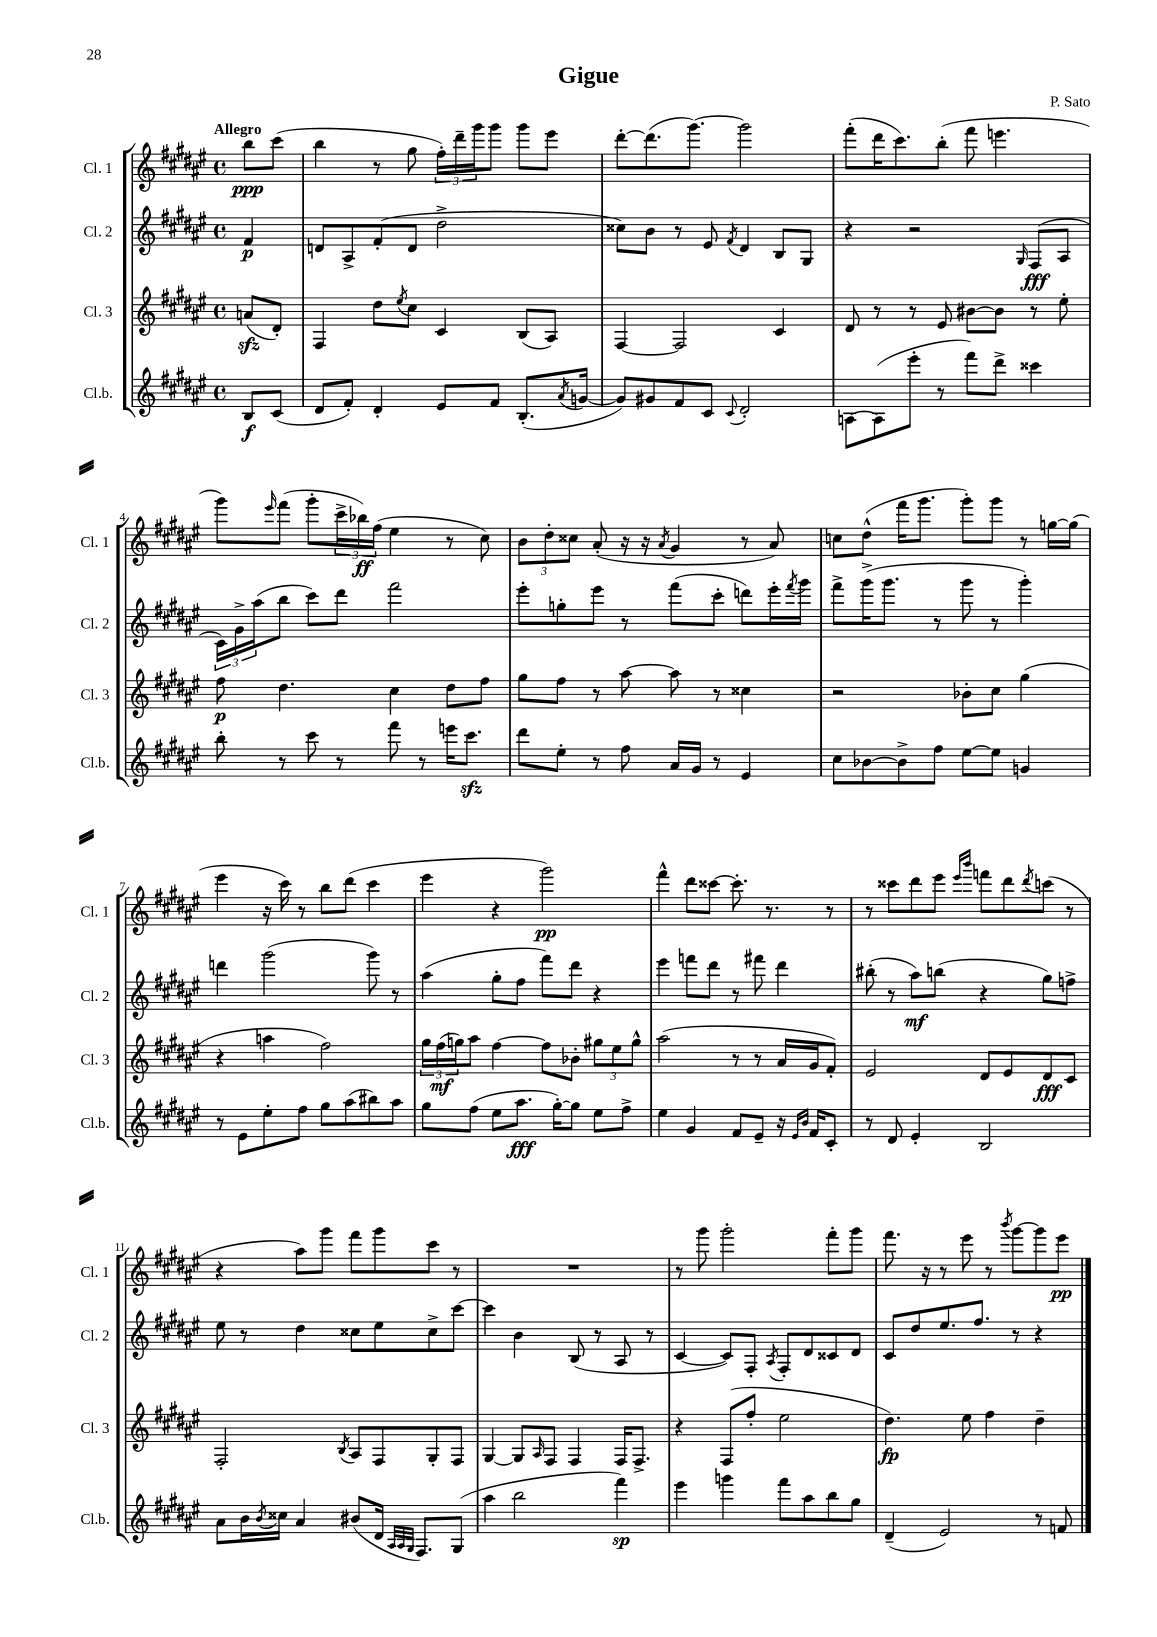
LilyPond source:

\header { title = "Gigue" composer = "P. Sato" }
<<
\new StaffGroup <<
\new Staff = "s0" \with { instrumentName = "Cl. 1" shortInstrumentName = "Cl. 1" } {
    \clef treble \key fis \major \defaultTimeSignature \time 4/4 \partial 4 \tempo "Allegro"
    b''8\ppp cis'''8( |
    b''4 r8 gis''8 \tuplet 3/2 { fis''16-.) dis'''16-- gis'''16 } gis'''8 gis'''8 eis'''8 |
    dis'''8~-. dis'''8.( gis'''8.~) gis'''2 |
    fis'''8-.( dis'''16 cis'''8.) b''8-.( fis'''8 e'''4. |
    gis'''8) \grace { eis'''16 } fis'''8( gis'''8-. \tuplet 3/2 { cis'''16-> bes''16\ff) fis''16( } eis''4 r8 cis''8) |
    \tuplet 3/2 { b'8 dis''8-. cisis''8 } ais'8-.( r16 r16 \acciaccatura { ais'8 } gis'4 r8 ais'8) |
    c''8 dis''8-^( fis'''16 gis'''8. gis'''8-.) gis'''8 r8 g''16~ g''16( |
    eis'''4 r16 cis'''16) r8 b''8 dis'''8( cis'''4 |
    eis'''4 r4 gis'''2\pp) |
    fis'''4-^ dis'''8 cisis'''8~ cisis'''8.-. r8. r8 |
    r8 cisis'''8 dis'''8 eis'''8 \grace { eis'''16 b'''16 } f'''8 dis'''8 \acciaccatura { dis'''8 } c'''8( r8 |
    r4 ais''8) gis'''8 fis'''8 gis'''8 cis'''8 r8 |
    R1 |
    r8 gis'''8 gis'''2-. fis'''8-. gis'''8 |
    fis'''8. r16 r8 eis'''8 r8 \acciaccatura { b'''8 } gis'''8~ gis'''8 eis'''8\pp \bar "|." |
}
\new Staff = "s1" \with { instrumentName = "Cl. 2" shortInstrumentName = "Cl. 2" } {
    \clef treble \key fis \major \defaultTimeSignature \time 4/4 \partial 4
    fis'4\p |
    d'8 ais8-> fis'8-.( d'8 dis''2-> |
    cisis''8) b'8 r8 eis'8 \acciaccatura { fis'8 } dis'4 b8 gis8 |
    r4 r2 \grace { gis16 } fis8\fff( ais8 |
    \tuplet 3/2 { cis'16) gis'16-> ais''16( } b''8 cis'''8) dis'''8 fis'''2 |
    eis'''8-. g''8-. eis'''8 r8 fis'''8( cis'''8-. d'''8) eis'''16-. \acciaccatura { fis'''8 } gis'''16 |
    fis'''8-> gis'''16->( gis'''8. r8 gis'''8 r8 gis'''4-.) |
    d'''4 gis'''2( gis'''8) r8 |
    ais''4( gis''8-. fis''8 fis'''8) dis'''8 r4 |
    eis'''4 f'''8 dis'''8 r8 fis'''8 dis'''4 |
    bis''8-.( r8 ais''8\mf) b''8( r4 gis''8) f''8-> |
    eis''8 r8 dis''4 cisis''8 eis''8 cisis''8-> cis'''8~ |
    cis'''4 b'4 b8( r8 ais8 r8 |
    cis'4~ cis'8) fis8-. \acciaccatura { ais8 } fis8-. dis'8 cisis'8 dis'8 |
    cis'8 dis''8 eis''8. fis''8. r8 r4 \bar "|." |
}
\new Staff = "s2" \with { instrumentName = "Cl. 3" shortInstrumentName = "Cl. 3" } {
    \clef treble \key fis \major \defaultTimeSignature \time 4/4 \partial 4
    a'8\sfz( dis'8-.) |
    fis4 dis''8 \acciaccatura { eis''8 } cis''8 cis'4 b8( ais8) |
    fis4~ fis2 cis'4 |
    dis'8 r8 r8 eis'8 bis'8~ bis'8 r8 eis''8-. |
    fis''8\p dis''4. cis''4 dis''8 fis''8 |
    gis''8 fis''8 r8 ais''8~ ais''8 r8 cisis''4 |
    r2 bes'8-. cis''8 gis''4( |
    r4 a''4 fis''2) |
    \tuplet 3/2 { gis''16 fis''16\mf( g''16) } ais''8 fis''4~ fis''8 bes'8-. \tuplet 3/2 { gis''8 eis''8 gis''8-^ } |
    ais''2( r8 r8 ais'16 gis'16 fis'8-.) |
    eis'2 dis'8 eis'8 dis'8\fff cis'8 |
    fis2-. \acciaccatura { b8 } ais8 fis8 gis8-. fis8 |
    gis4~ gis8 \grace { ais16 } fis8 fis4 fis16 fis8.-> |
    r4 fis8( fis''8-. eis''2 |
    dis''4.\fp) eis''8 fis''4 dis''4-- \bar "|." |
}
\new Staff = "s3" \with { instrumentName = "Cl.b." shortInstrumentName = "Cl.b." } {
    \clef treble \key fis \major \defaultTimeSignature \time 4/4 \partial 4
    b8\f cis'8( |
    dis'8 fis'8-.) dis'4-. eis'8 fis'8 b8.-.( \acciaccatura { ais'8 } g'16~ |
    g'8) gis'8 fis'8 cis'8 \appoggiatura { cis'8 } dis'2-. |
    a8~ a8( eis'''8-. r8 fis'''8) dis'''8-> cisis'''4 |
    b''8-. r8 cis'''8 r8 fis'''8 r8 e'''16 cis'''8.\sfz |
    dis'''8 eis''8-. r8 fis''8 ais'16 gis'16 r8 eis'4 |
    cis''8 bes'8~ bes'8-> fis''8 eis''8~ eis''8 g'4 |
    r8 eis'8 eis''8-. fis''8 gis''8 ais''8( bis''8) ais''8 |
    gis''8 fis''8( eis''8 ais''8.\fff gis''16~-.) gis''8 eis''8 fis''8-> |
    eis''4 gis'4 fis'8 eis'8-- r16 \grace { eis'16 b'16 } fis'16 cis'8-. |
    r8 dis'8 eis'4-. b2 |
    ais'8 b'16 \acciaccatura { b'8 } cisis''16 ais'4 bis'8( dis'16 \grace { ais32 ais32 gis32 } fis8.) gis8( |
    ais''4 b''2 fis'''4\sp) |
    eis'''4 g'''4 fis'''8 ais''8 b''8 gis''8 |
    dis'4--( eis'2) r8 f'8 \bar "|." |
}
>>
>>
